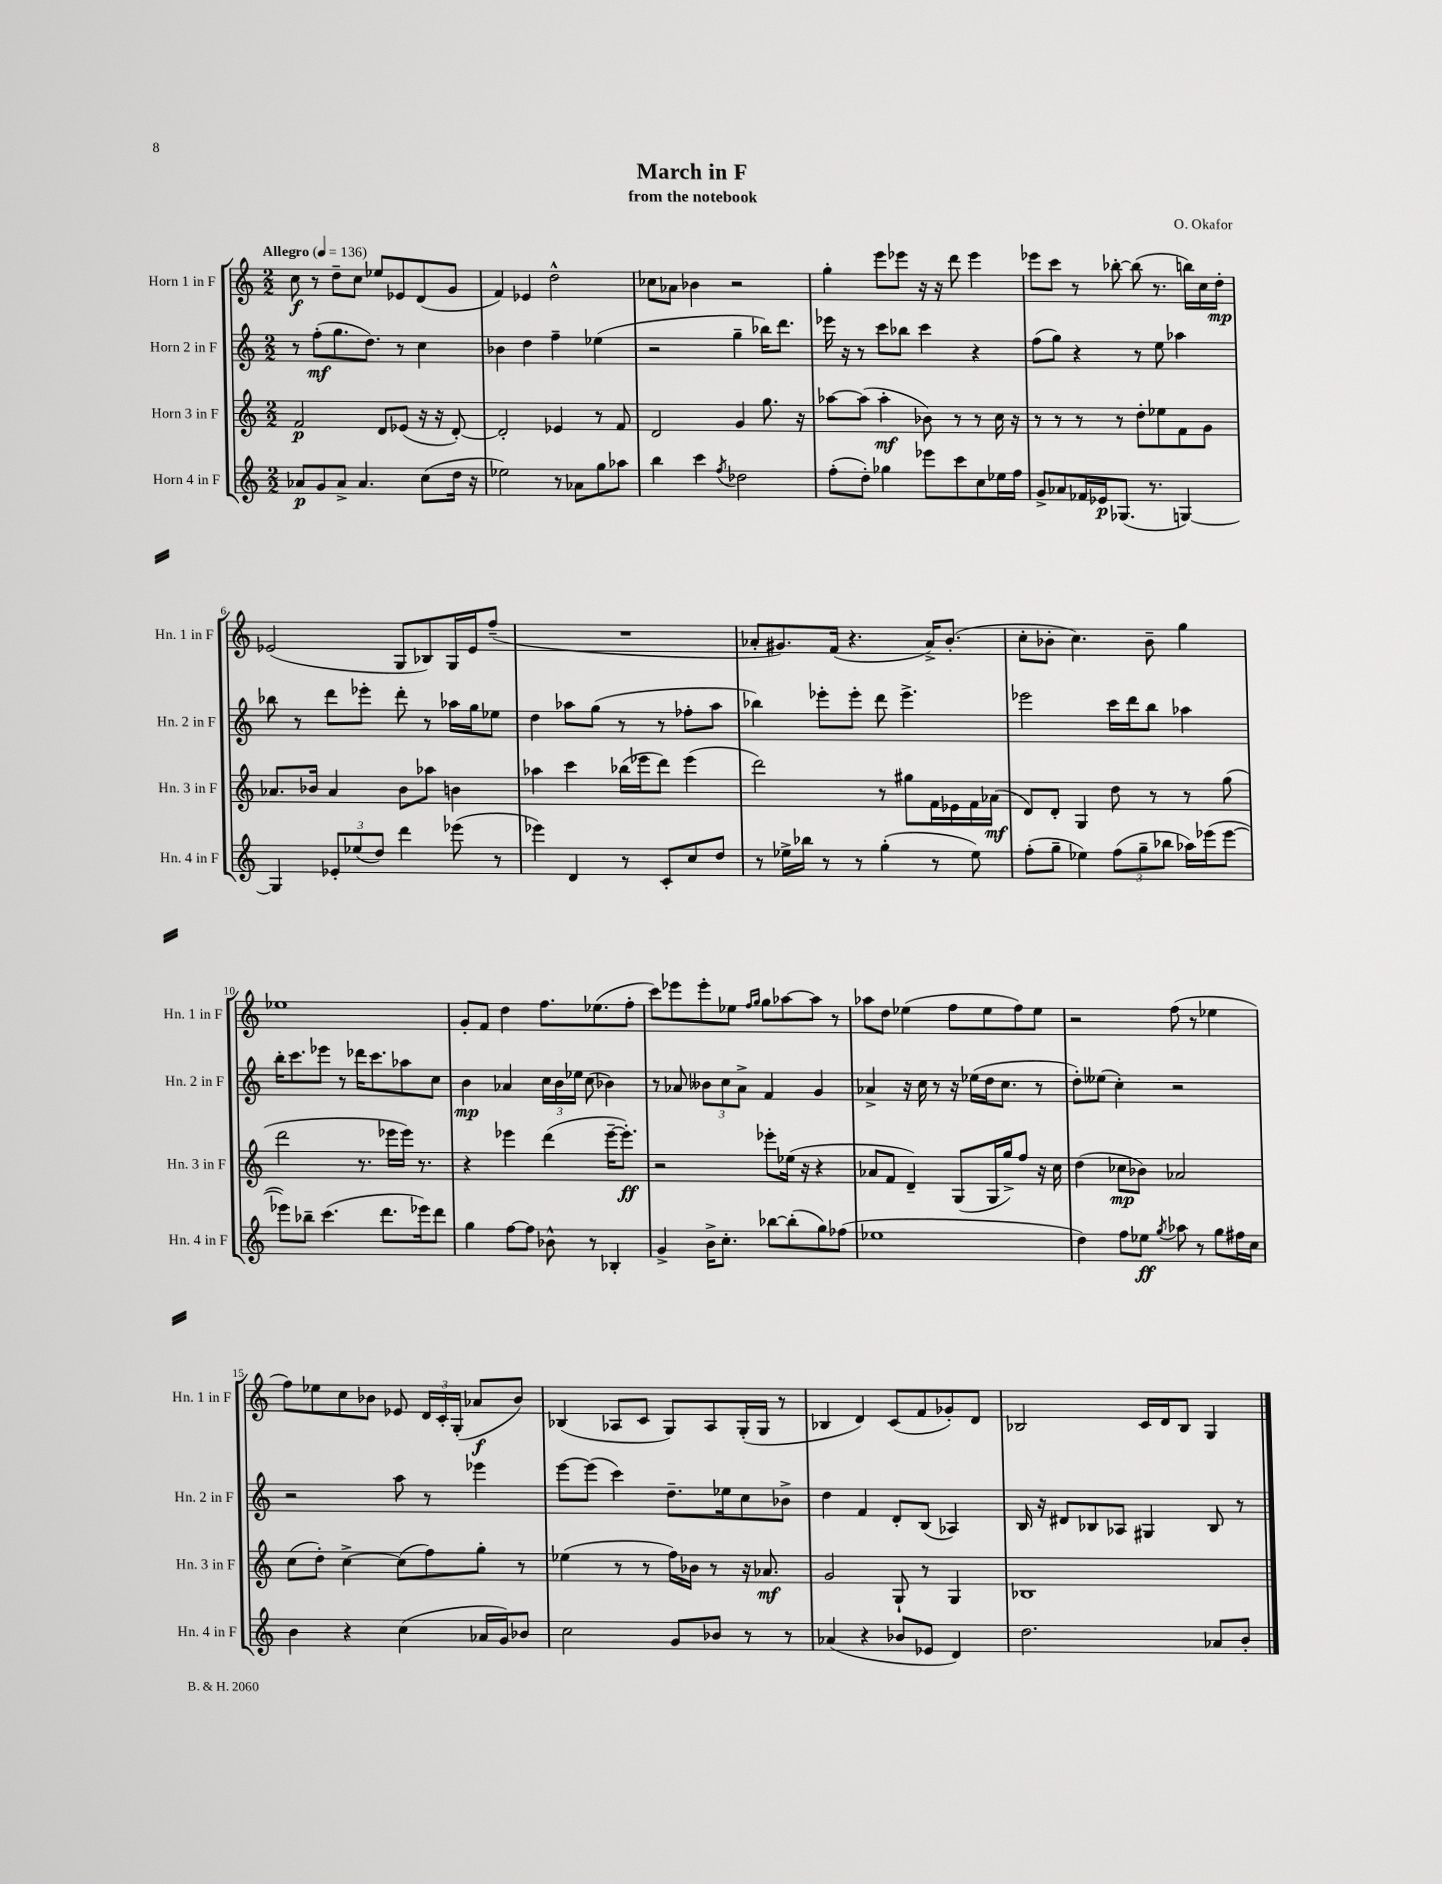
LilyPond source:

\header { title = "March in F" composer = "O. Okafor" subtitle = "from the notebook" }
<<
\new StaffGroup <<
\new Staff = "s0" \with { instrumentName = "Horn 1 in F" shortInstrumentName = "Hn. 1 in F" } {
    \clef treble \key c \major \numericTimeSignature \time 2/2 \tempo "Allegro" 4 = 136
    \autoBeamOff c''8\f r8 d''8[-- c''8] ees''8[ ees'8 d'8( g'8] |
    f'4) ees'4 d''2-^ |
    ces''8[ aes'8] bes'4 r2 |
    g''4-. e'''8[ ees'''8] r16 r16 d'''8 ees'''4 |
    ees'''8[ c'''8] r8 bes''8~-. bes''8( r8. b''16[) c''16 d''16]-.\mp |
    ees'2( g8[ bes8) g16 ees'16 f''8]--( |
    R1 |
    aes'8[-. gis'8.) f'16]( r4. aes'16[->) b'8.]-.( |
    c''8[-. bes'8]-. c''4.) bes'8-- g''4 |
    ees''1 |
    g'8[-. f'8] d''4 f''8.[ ees''8.( f''8]-. |
    c'''8[) ees'''8 ees'''8-. ees''8] \grace { f''16[ g''16] } g''8[ aes''8~ aes''8] r8 |
    aes''8[ d''8] ees''4( f''8[ ees''8 f''8) ees''8] |
    r2 f''8( r8 ees''4 |
    f''8[) ees''8 c''8 bes'8] ees'8 \tuplet 3/2 { d'16[ c'16-. g16]-.( } aes'8[\f bes'8]) |
    bes4( aes8[ c'8] g8[) aes8 g16-.( g16] r8 |
    bes4 d'4) c'8[( f'8 ges'8-.) d'8] |
    bes2 c'16[ d'16 bes8] g4 \bar "|." |
}
\new Staff = "s1" \with { instrumentName = "Horn 2 in F" shortInstrumentName = "Hn. 2 in F" } {
    \clef treble \key c \major \numericTimeSignature \time 2/2
    \autoBeamOff r8 f''8[-.\mf( g''8. d''8.]) r8 c''4 |
    bes'4 d''4 f''4-- ees''4( |
    r2 g''4-- bes''16[) d'''8.] |
    ees'''16 r16 r8 c'''8[ bes''8] c'''4 r4 |
    f''8[( g''8]) r4 r8 e''8 aes''4 |
    bes''8 r8 d'''8[ ees'''8]-. d'''8-. r8 aes''16[ g''16 ees''8] |
    d''4 aes''8[ g''8]( r8 r8 fes''8[-. aes''8] |
    bes''4) ees'''8[-. ees'''8]-. d'''8 ees'''4.-> |
    ees'''2 c'''16[ d'''16 b''8] aes''4 |
    b''16[-. c'''8. ees'''8] r8 des'''16[ c'''8. aes''8 c''8] |
    b'4\mp aes'4 \tuplet 3/2 { c''16[ b'16 ees''16] } c''8( bes'4) |
    r8 aes'8 \tuplet 3/2 { beses'8[ c''8 aes'8]-> } f'4 g'4 |
    aes'4-> r16 c''16 r8 r16 ees''16[( d''16 c''8.] r8 |
    d''8[-.) eeses''8]( c''4-.) r2 |
    r2 a''8 r8 ees'''4 |
    e'''8[~ e'''8]( c'''4) d''8.[-- ees''16 c''8 bes'8]-> |
    d''4 f'4 d'8[-. b8]( aes4) |
    b16 r16 dis'8[ bes8 aes8] gis4 bes8 r8 \bar "|." |
}
\new Staff = "s2" \with { instrumentName = "Horn 3 in F" shortInstrumentName = "Hn. 3 in F" } {
    \clef treble \key c \major \numericTimeSignature \time 2/2
    \autoBeamOff f'2\p d'8[ ees'8]( r16 r16 d'8~-.) |
    d'2-. ees'4 r8 f'8 |
    d'2 g'4 g''8. r16 |
    aes''8[~ aes''8]( aes''4-.\mf bes'8) r8 r8 c''16 r16 |
    r8 r8 r8 r8 d''8[-. ees''8 f'8 g'8] |
    aes'8.[ bes'16] aes'4 bes'8[ aes''8] b'4 |
    aes''4 c'''4 bes''16[( ees'''16 d'''8]) ees'''4( |
    d'''2) r8 gis''8[ f'16 ees'16 f'16 aes'16]\mf( |
    d'8[) d'8]-. g4 d''8 r8 r8 g''8( |
    d'''2 r8. ees'''16[ ees'''16]) r8. |
    r4 ees'''4 d'''4( ees'''16[~-- ees'''8.]-.\ff) |
    r2 ees'''8[-. ees''16]( r16 r4 |
    aes'8[ f'8] d'4--) g8[( g16 g''16->) f''8] r16 c''16 |
    d''4( ces''8[\mp bes'8]) aes'2 |
    c''8[( d''8]-.) c''4~-> c''8[( f''8) g''8]-. r8 |
    ees''4( r8 r8 f''16[) bes'16] r8 r16 aes'8.\mf |
    g'2 g8-! r8 g4 |
    bes1 \bar "|." |
}
\new Staff = "s3" \with { instrumentName = "Horn 4 in F" shortInstrumentName = "Hn. 4 in F" } {
    \clef treble \key c \major \numericTimeSignature \time 2/2
    \autoBeamOff aes'8[\p g'8 aes'8]-> aes'4. c''8[( d''16] r16 |
    ees''2) r8 aes'8[ g''8 aes''8] |
    b''4 c'''4 \acciaccatura { f''8 } des''2 |
    f''8[-.( d''8]-.) ges''4 ees'''8[ c'''8 c''8 ees''16 f''16] |
    g'8[-> aes'8 fes'16 ees'16\p ges8.]( r8. g4~) |
    g4 \tuplet 3/2 { ees'8[-. ees''8( d''8]) } d'''4 ees'''8( r8 |
    ees'''4) d'4 r8 c'8[-. c''8 d''8] |
    r8 ees''16[-> bes''16] r8 r8 g''4-.( r8 ees''8) |
    f''8[-.( g''8]-- ees''4) \tuplet 3/2 { f''8[( g''8-- bes''8] } aes''16[) ees'''16( ees'''8]~ |
    ees'''8[) bes''8]-- c'''4.( d'''8.[ ees'''16) d'''8] |
    g''4 f''8[~ f''8] bes'8-^ r8 bes4-. |
    g'4-> b'16[-> c''8.]-. bes''8[~ bes''8-.( g''8) fes''8]( |
    ees''1 |
    d''4) f''8[ ees''8]\ff \acciaccatura { g''8 } aes''8 r8 g''8[ fis''16 c''16] |
    b'4 r4 c''4( aes'16[ g'16) bes'8] |
    c''2 g'8[ bes'8] r8 r8 |
    aes'4( r4 bes'8[ ees'8] d'4) |
    d''2. aes'8[ b'8]-. \bar "|." |
}
>>
>>
